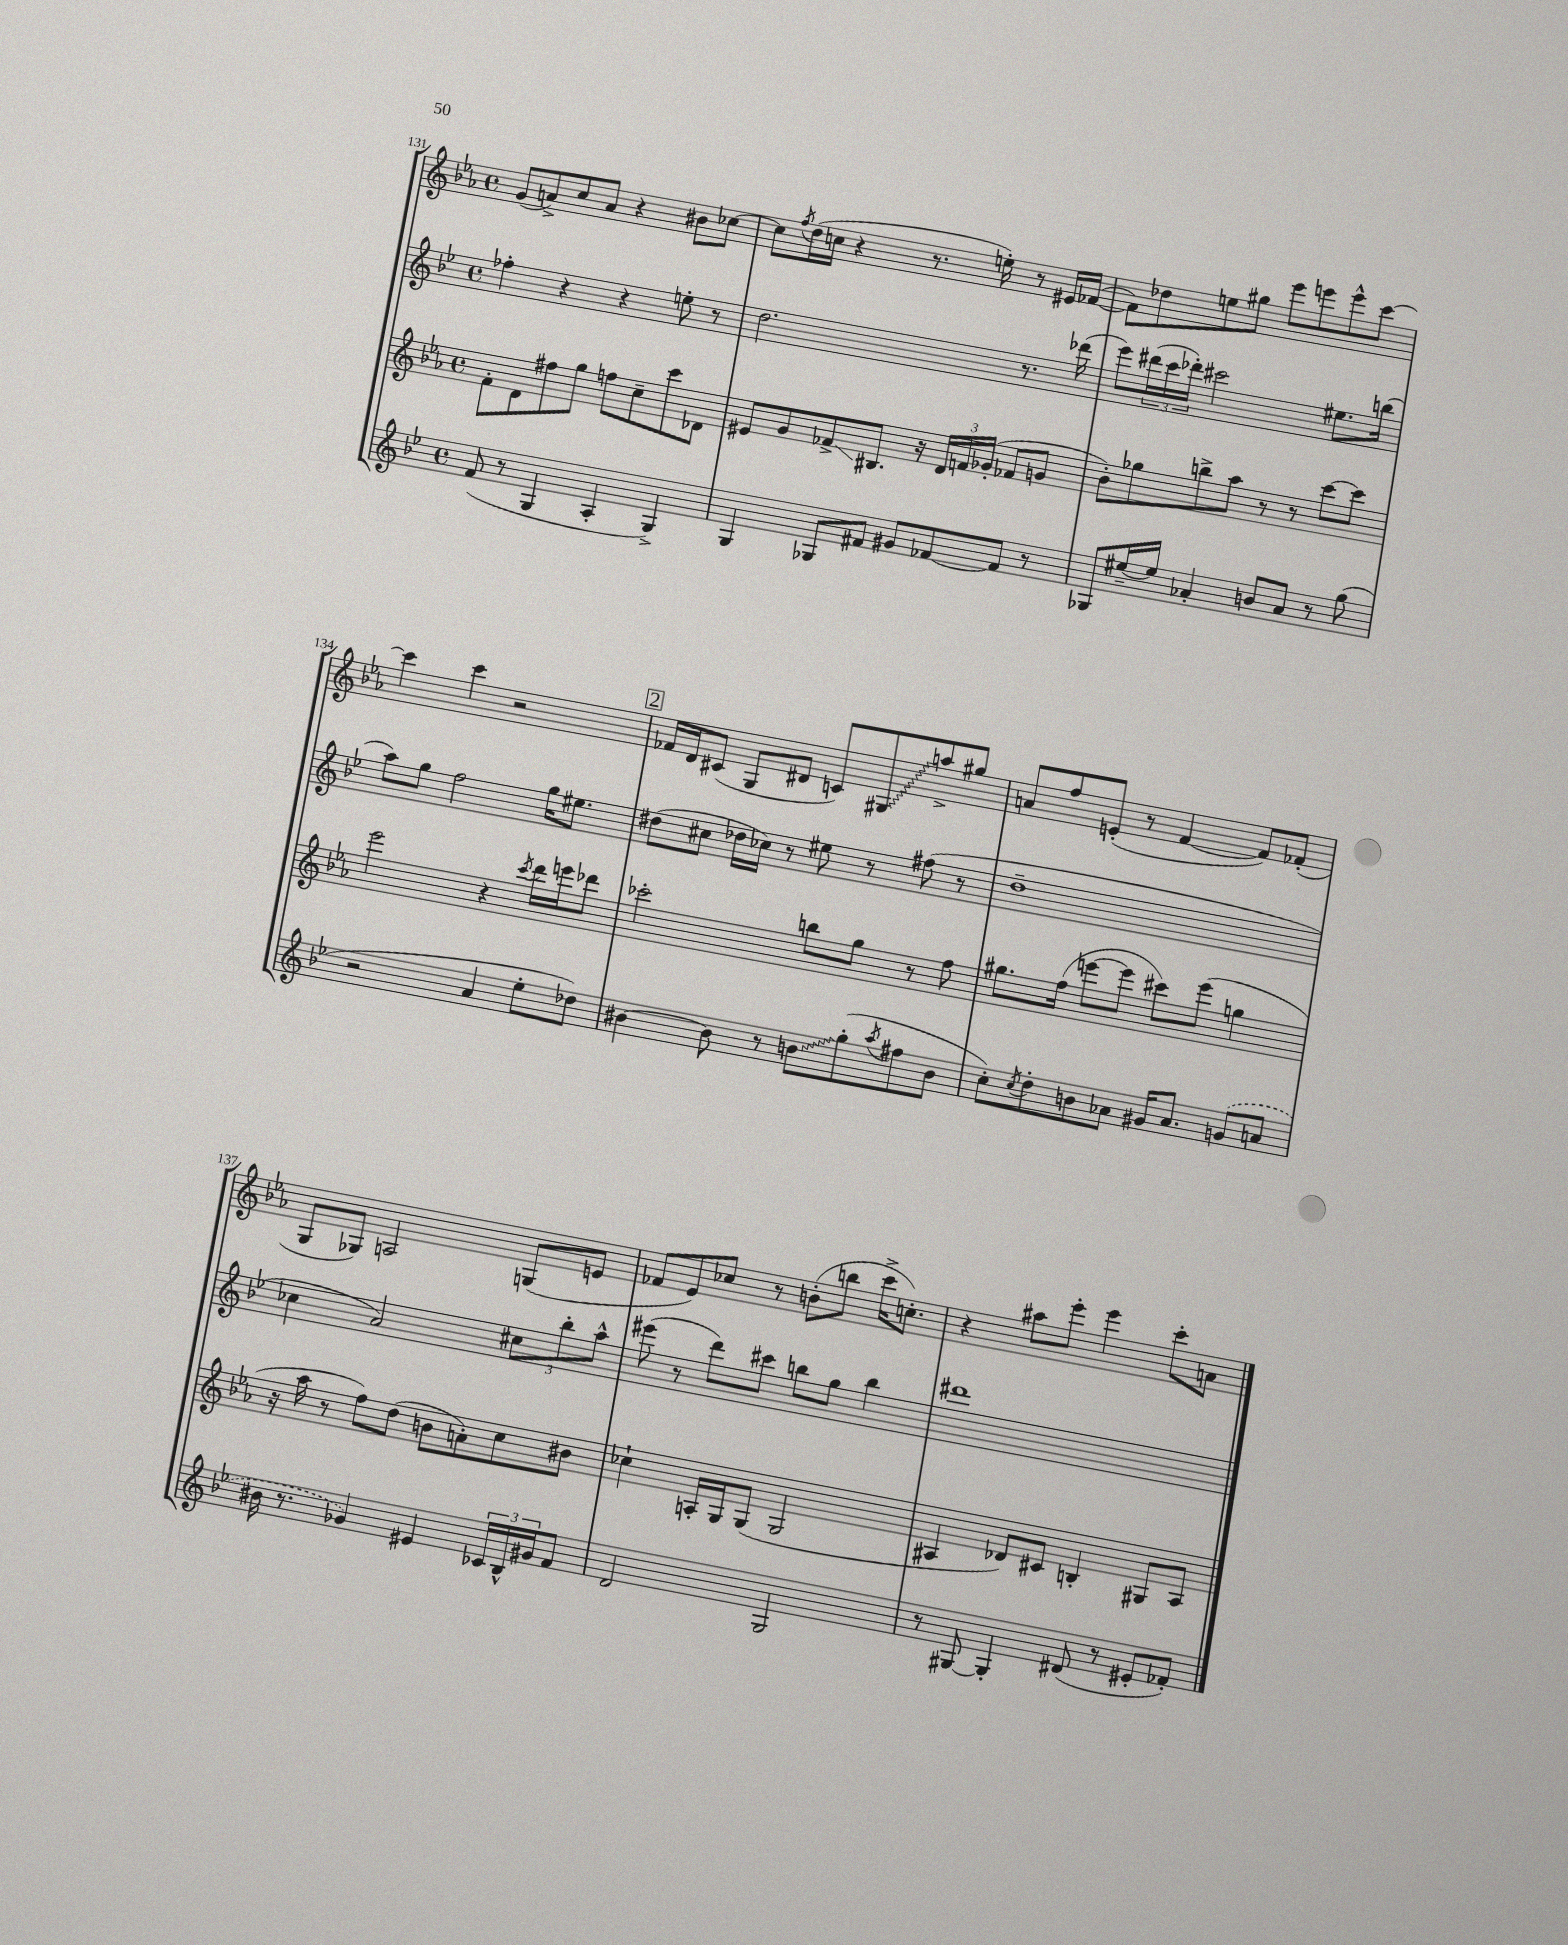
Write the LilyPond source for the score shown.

<<
\new StaffGroup <<
\new Staff = "s0" {
    \clef treble \key ees \major \defaultTimeSignature \time 4/4
    g'8( a'8->) c''8 a'8 r4 bis'8 ces''8~ |
    ces''8 \acciaccatura { f''8 } d''16( c''16 r4 r8. e''16-.) r8 eis'16 fes'16~( |
    fes'8) des''8 e''8 gis''8 ees'''8 e'''8 e'''8-^ c'''8~ |
    c'''4 c'''4 r2 |
    \mark \markup { \box "2" } fes'16 d'16 cis'8( g8 dis'8 c'8) \once \override Glissando.style = #'zigzag gis8\glissando a''8-> gis''8 |
    a'8 f''8 e'8-.( r8 f'4~ f'8) fes'8-.( |
    g8 ges8) a2 g8( e'8 |
    fes'8 ees'8) ces''8 r8 b'8-.( b''8 c'''16-> c''8.-.) |
    r4 ais''8 ees'''8-. ees'''4 c'''8-. a'8 \bar "|." |
}
\new Staff = "s1" {
    \clef treble \key bes \major \defaultTimeSignature \time 4/4
    fes''4-. r4 r4 e''8-. r8 |
    d''2. r8. des'''16( |
    ees'''8) \tuplet 3/2 { dis'''16( c'''16 des'''16-.) } cis'''2 eis''8. b''16( |
    a''8) g''8 f''2 g''16 eis''8. |
    \mark \markup { \box "2" } dis''8( cis''8 des''16 ces''16) r8 eis''8 r8 fis''8( r8 |
    d''1-- |
    ces''4 a'2) \tuplet 3/2 { cis''8 bes''8-. a''8-^ } |
    eis'''8( r8 d'''8) cis'''8 b''8 g''8 b''4 |
    dis'''1 \bar "|." |
}
\new Staff = "s2" {
    \clef treble \key ees \major \defaultTimeSignature \time 4/4
    f'8-. d'8 fis''8 g''8 f''8 c''8-- c'''8 des'8 |
    eis'8 g'8 fes'8->\glissando bis8. r16 \tuplet 3/2 { d'16 f'16 ges'16-.( } fes'8 g'8 |
    bes'8-.) ges''8 b''8-> aes''8 r8 r8 c'''8~ c'''8 |
    ees'''2 r4 \acciaccatura { c'''8 } d'''16 e'''16 des'''8 |
    \mark \markup { \box "2" } ces'''2-. b''8 g''8 r8 f''8 |
    gis''8. f''16( e'''8~ e'''8 cis'''8) e'''8( g''4 |
    r16 aes''16 r8 f''8) d''8( b'8 a'8-.) c''8 bis'8 |
    ces''4-! a16-. g16 g8( g2 |
    ais4 des'8) cis'8 b4-. gis8 ais8 \bar "|." |
}
\new Staff = "s3" {
    \clef treble \key bes \major \defaultTimeSignature \time 4/4
    f'8( r8 g4 a4-. g4->) |
    g4 ges8 fis'8 gis'8 fes'8~ fes'8 r8 |
    ges8 eis''16~-- eis''16 aes'4-. b'8 aes'8 r8 g''8( |
    r2 a'4 ees''8-. des''8) |
    \mark \markup { \box "2" } bis'4~ bis'8 r8 \once \override Glissando.style = #'zigzag b'8\glissando g''8-.( \acciaccatura { a''8 } fis''8 b'8 |
    c''8-.) \acciaccatura { c''8 } d''8-. b'8 aes'8 gis'16 aes'8. \once \slurDashed g'8( a'8 |
    bis'16 r8. ges'4) eis'4 \tuplet 3/2 { ces'16 bes16-^ gis'16 } f'8 |
    d'2 g2 |
    r8 gis8~ gis4-. dis'8( r8 eis'8-. fes'8-.) \bar "|." |
}
>>
>>
\layout { \context { \Score currentBarNumber = #131 } }
